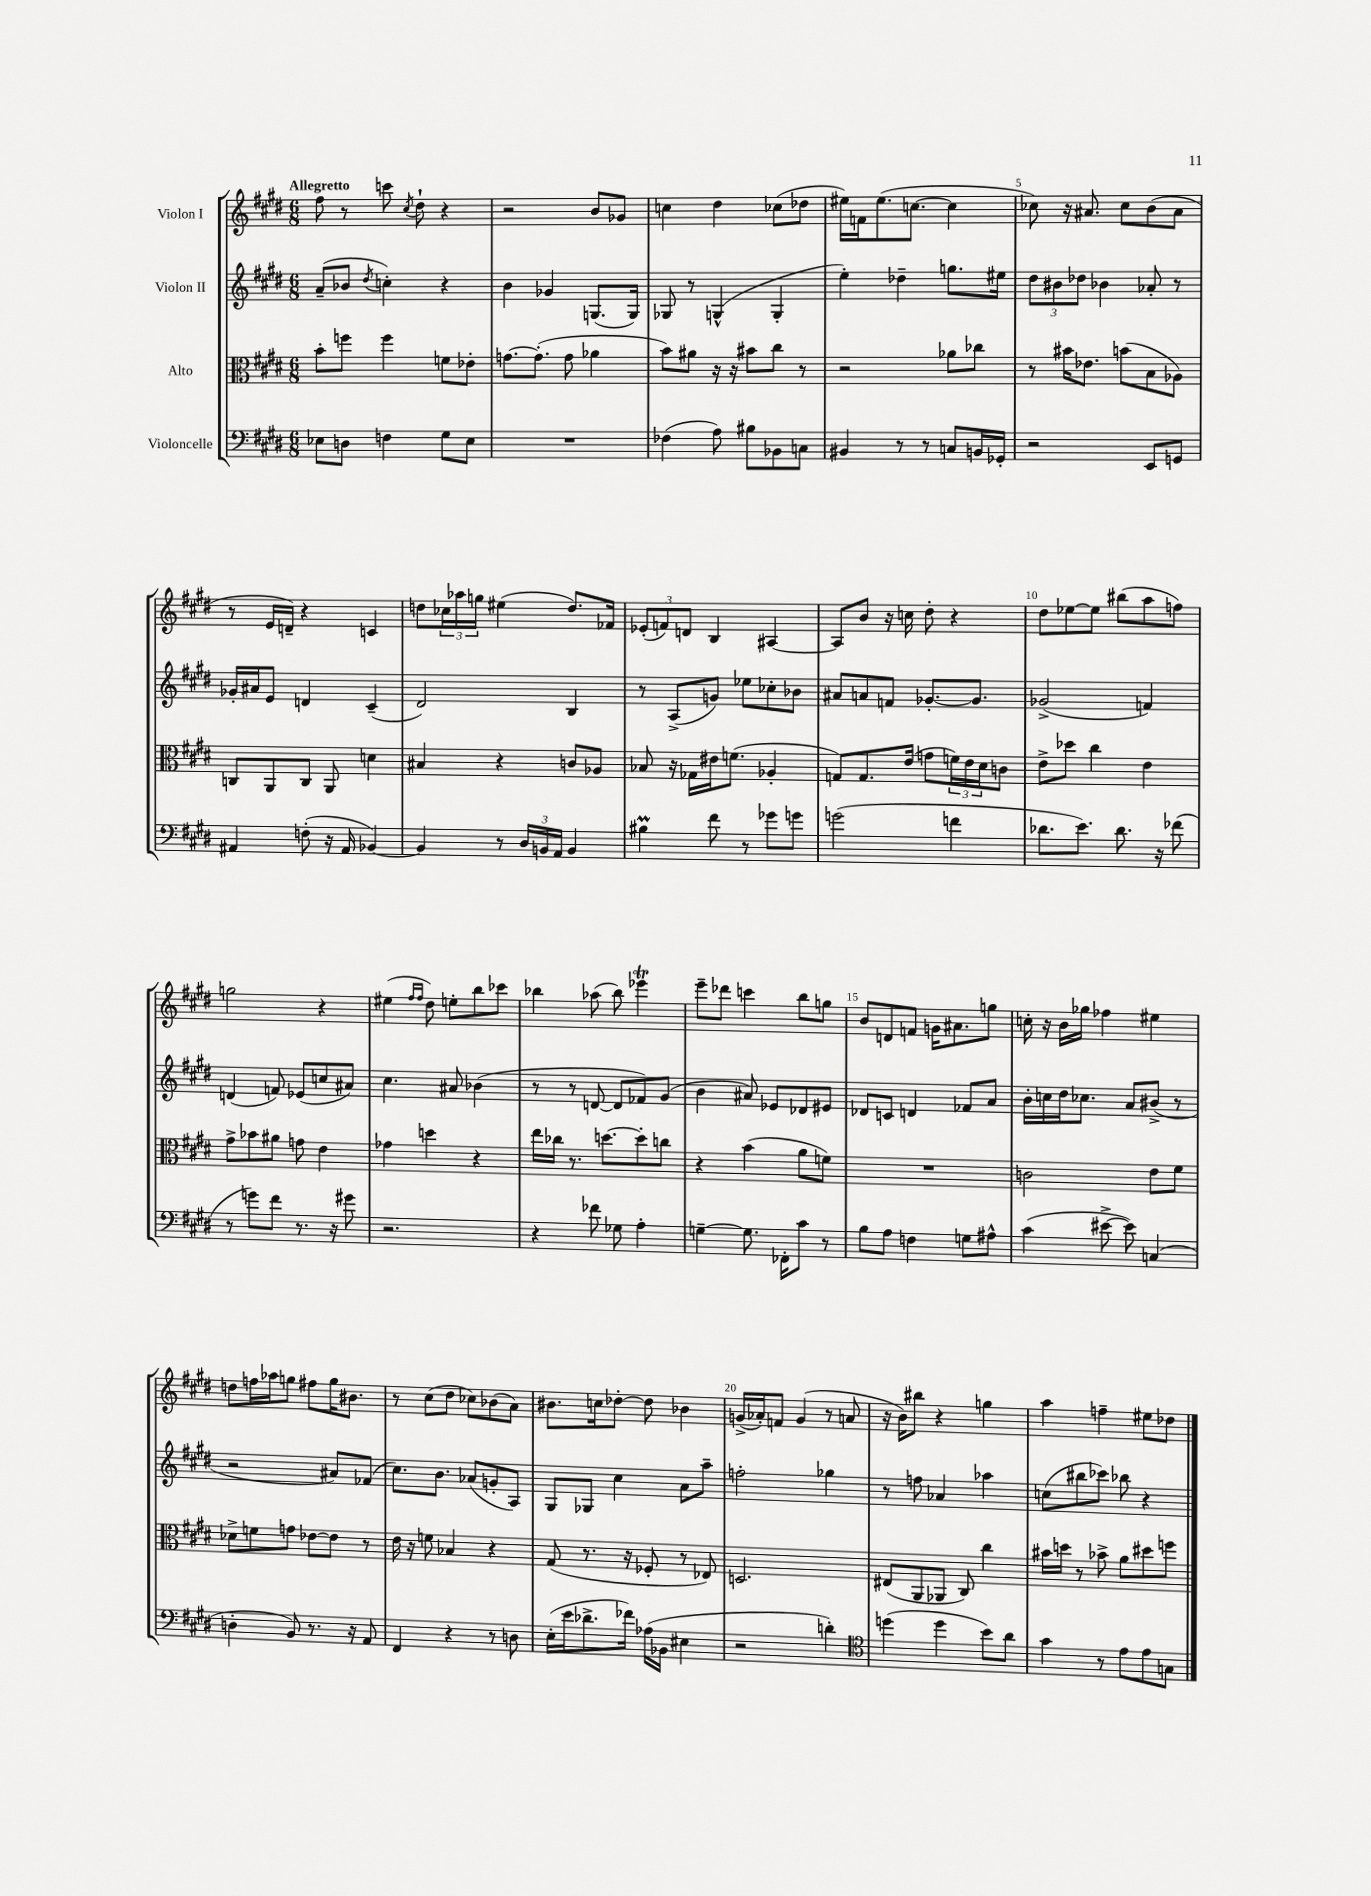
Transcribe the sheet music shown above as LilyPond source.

<<
\new StaffGroup <<
\new Staff = "s0" \with { instrumentName = "Violon I" } {
    \clef treble \key e \major \numericTimeSignature \time 6/8 \tempo "Allegretto"
    fis''8 r8 c'''8 \acciaccatura { cis''8 } dis''8-! r4 |
    r2 b'8 ges'8 |
    c''4 dis''4 ces''8( des''8 |
    eis''16) f'16 eis''8.( c''8.~ c''4 |
    ces''8) r16 ais'8. ces''8 b'8( ais'8 |
    r8 e'16 d'16--) r4 c'4 |
    d''8 \tuplet 3/2 { ces''16 aes''16 g''16 } eis''4( d''8.) fes'16 |
    \tuplet 3/2 { ees'8-.( f'8) d'8 } b4 ais4~ |
    ais8 b'8 r16 c''16 dis''8-. r4 |
    dis''8 ees''8~ ees''8 bis''8( a''8 f''8) |
    g''2 r4 |
    eis''4( \grace { fis''16 fis''16 } dis''8) e''8-. b''8 ces'''8 |
    bes''4 aes''8( bes''8) ees'''4\trill |
    e'''8-- des'''8 c'''4 b''8 g''8 |
    b'8 d'8 f'8 g'16 ais'8. g''8 |
    c''16-. r16 b'16 ges''16 fes''4 eis''4 |
    d''8 f''16 aes''16 g''8 fis''8 g''16 bis'8. |
    r8 cis''8( dis''8 ces''8) bes'8( a'8) |
    bis'8. c''16 des''8~-. des''8 bes'4 |
    g'16->( aes'16-.) f'8 g'4( r8 a'8 |
    r16 b'16) bis''8 r4 g''4 |
    a''4 f''4-- eis''8 des''8 \bar "|." |
}
\new Staff = "s1" \with { instrumentName = "Violon II" } {
    \clef treble \key e \major \numericTimeSignature \time 6/8
    a'8--( bes'8 \acciaccatura { dis''8 } c''4-.) r4 |
    b'4 ges'4 g8.( g16) |
    ges8 r8 g4-^( g4-. |
    e''4-.) des''4-- g''8. eis''16 |
    \tuplet 3/2 { dis''8 bis'8 des''8 } bes'4 aes'8-. r8 |
    ges'16-. ais'16 e'8 d'4 cis'4--( |
    dis'2) b4 |
    r8 a8->( g'8) ees''8 ces''8-. bes'8 |
    ais'8 a'8 f'8 ges'8.~-. ges'8. |
    ges'2->( f'4) |
    d'4( f'8) ees'8( c''8 ais'8) |
    cis''4. ais'8 bes'4( |
    r8 r8 d'8~ d'8 fes'8) gis'8( |
    b'4 ais'8) ees'8 des'8 eis'8 |
    des'8 c'8 d'4 fes'8 a'8 |
    b'16-. c''16 dis''16 ces''8. a'8 bis'8->( r8 |
    r2 ais'8) fes'8( |
    cis''8.) b'8. aes'8( g'8-. a8) |
    gis8 ges8 cis''4 a'8 a''8-- |
    f''2-. ges''4 |
    r8 f''8 aes'4 aes''4 |
    c''8( bis''8 ces'''8) bes''8 r4 \bar "|." |
}
\new Staff = "s2" \with { instrumentName = "Alto" } {
    \clef alto \key e \major \numericTimeSignature \time 6/8
    b'8-. f''8 f''4 f'8 ees'8-. |
    g'8.~ g'8.-.( g'8 aes'4 |
    b'8) ais'8 r16 r16 bis'8 cis''8 r8 |
    r2 aes'8 ces''8 |
    r8 bis'16 ees'8. b'8( b8 aes8) |
    c8 a,8 c8 a,8 d'4 |
    bis4 r4 c'8 aes8 |
    bes8 r16 ges16 eis'16 f'8.( aes4-. |
    g8) g8. e'16( g'8 \tuplet 3/2 { f'16) e'16 dis'16 } c'8 |
    e'8-> des''8 cis''4 e'4 |
    gis'8-> bes'8 ais'8 g'8 e'4 |
    ges'4 d''4 r4 |
    e''16 ces''16 r8. d''8.~ d''8-. c''8 |
    r4 b'4( a'8 f'8) |
    R2. |
    c'2 e'8 fis'8 |
    des'8-> f'8 g'8 ees'8~ ees'8 r8 |
    e'16 r16 f'8 bes4 r4 |
    gis8( r8. r16 fes8-. r8 ees8) |
    d2. |
    eis8( a,8 aes,8 cis8) cis''4 |
    bis'16 d''16 r8 bes'8-> a'8 dis''8 f''8 \bar "|." |
}
\new Staff = "s3" \with { instrumentName = "Violoncelle" } {
    \clef bass \key e \major \numericTimeSignature \time 6/8
    ees8 d8 f4 gis8 ees8 |
    R2. |
    fes4( a8) bis8 bes,8 c8 |
    bis,4 r8 r8 c8 b,16 ges,16-. |
    r2 e,8 g,8 |
    ais,4 f8-.( r16 ais,16 bes,4~) |
    bes,4 r8 \tuplet 3/2 { dis16 b,16 a,16 } b,4 |
    bis4\prall fis'8 r8 ges'8 g'8 |
    g'2( f'4 |
    des'8. e'8.) des'8. r16 fes'8( |
    r8 g'8) fis'8 r8. r16 gis'8 |
    r2. |
    r4 fes'8 ges8 a4-. |
    g4~-- g8. fes,16-. cis'8 r8 |
    b8 a8 f4 g8 ais8-^ |
    cis'4( eis'8~-> eis'8) c4( |
    d4-. b,8) r8. r16 a,8 |
    fis,4 r4 r8 d8 |
    e16-.( e'16 des'8.-> fes'16) aes16( bes,16 eis4 |
    r2 d'4-.) |
    \clef tenor d''4( d''4 b'8) a'8 |
    gis'4 r8 e'8 e'8 g8 \bar "|." |
}
>>
>>
\layout { \context { \Score \override BarNumber.break-visibility = ##(#f #t #t) barNumberVisibility = #(every-nth-bar-number-visible 5) } }
